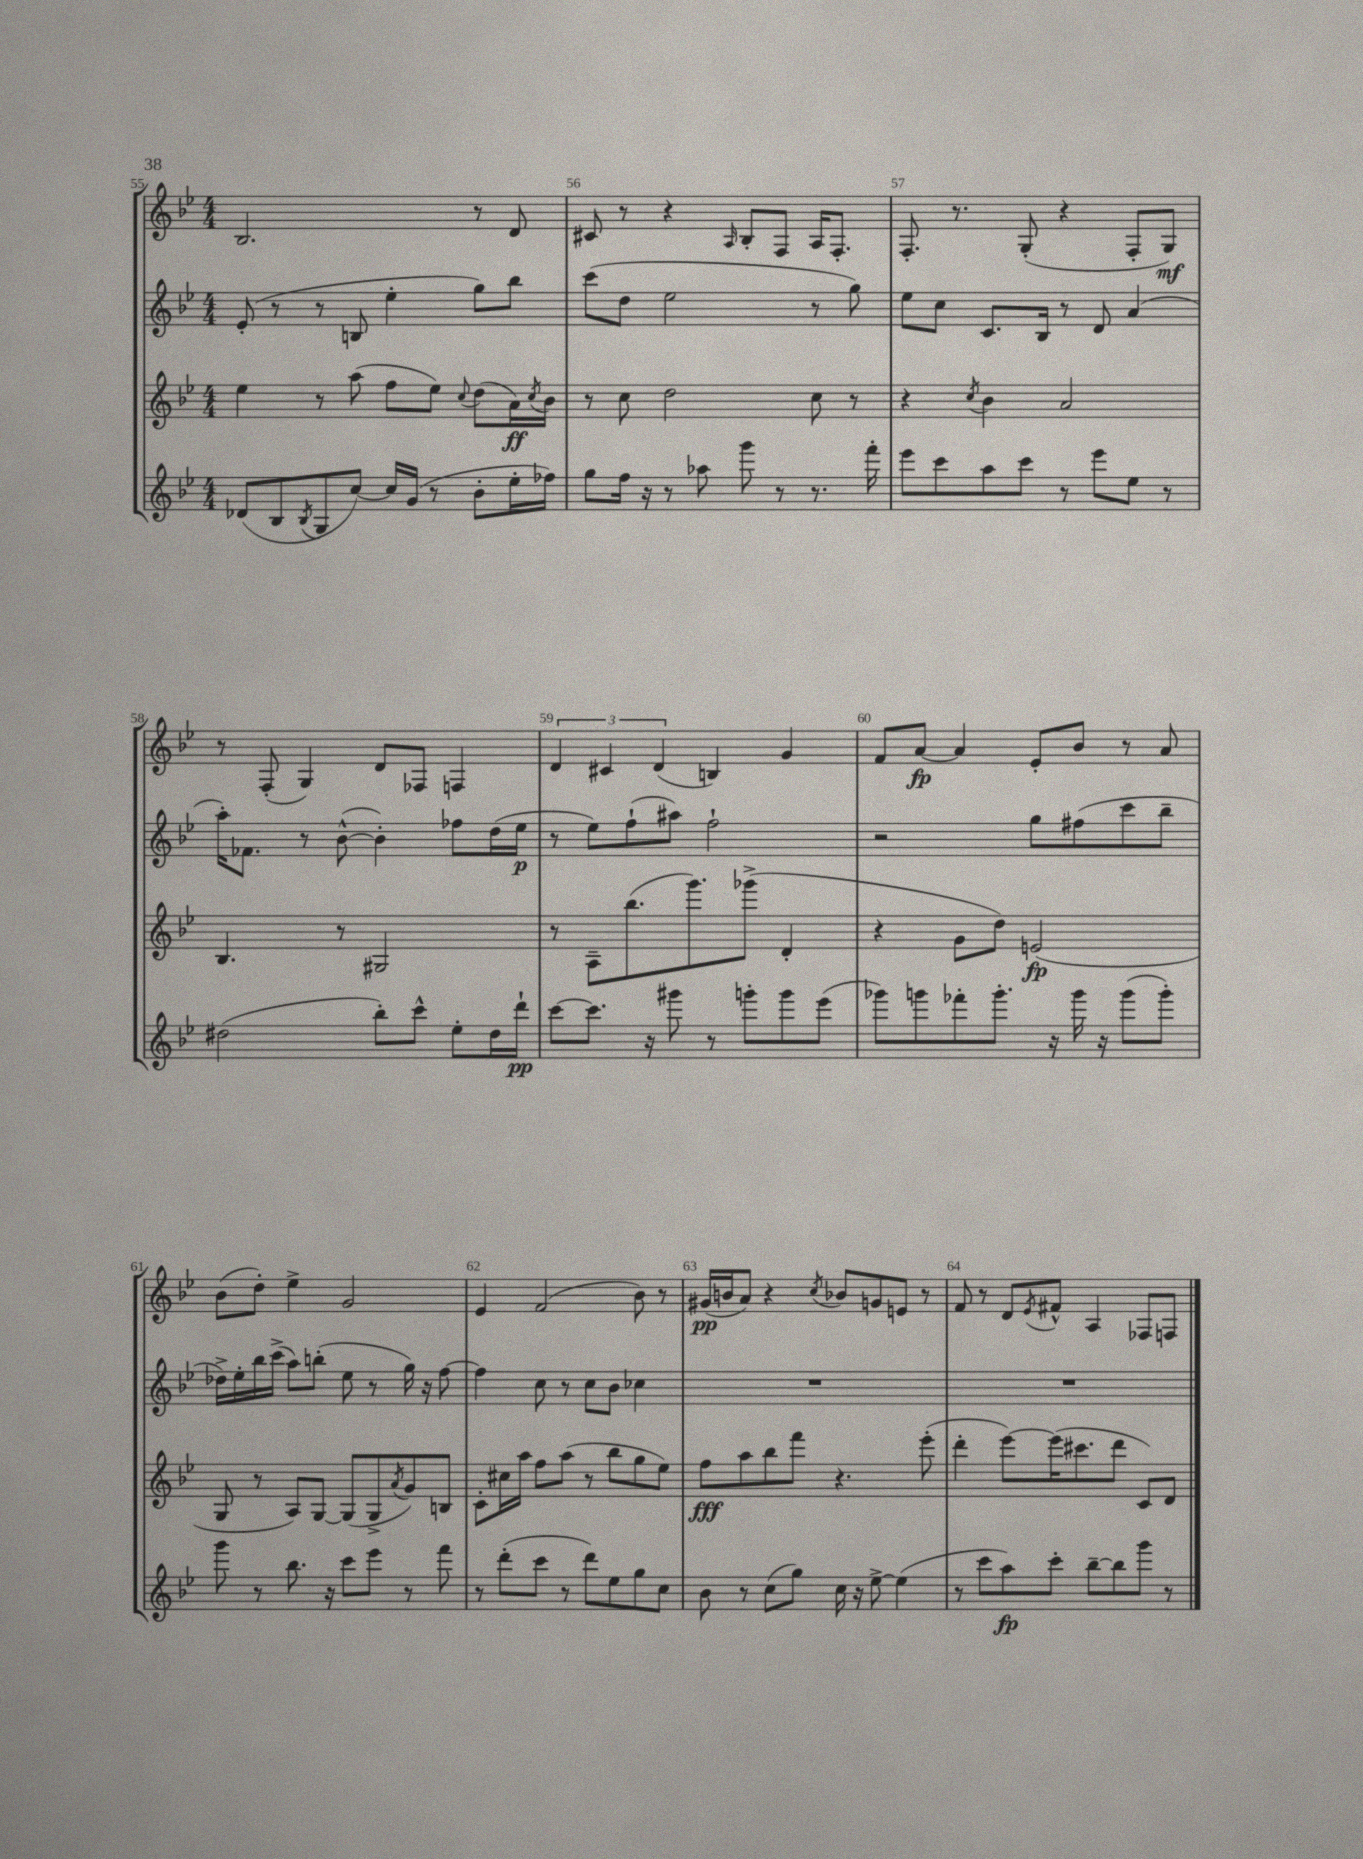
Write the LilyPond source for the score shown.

<<
\new StaffGroup <<
\new Staff = "s0" {
    \clef treble \key bes \major \numericTimeSignature \time 4/4
    bes2. r8 d'8 |
    cis'8 r8 r4 \grace { a16 } bes8-. f8 a16 f8.-. |
    f8.-. r8. g8-.( r4 f8-. g8\mf) |
    r8 f8-.( g4) d'8 fes8 f4 |
    \tuplet 3/2 { d'4 cis'4 d'4( } b4) g'4 |
    f'8 a'8~\fp a'4 ees'8-. bes'8 r8 a'8 |
    bes'8( d''8-.) ees''4-> g'2 |
    ees'4 f'2( bes'8) r8 |
    gis'16\pp( b'16 a'8) r4 \acciaccatura { c''8 } bes'8 g'8 e'8 r8 |
    f'8 r8 d'8 \acciaccatura { ees'8 } fis'8-^ a4 fes8 f8 \bar "|." |
}
\new Staff = "s1" {
    \clef treble \key bes \major \numericTimeSignature \time 4/4
    ees'8-.( r8 r8 b8 ees''4-. g''8) bes''8 |
    c'''8( d''8 ees''2 r8 g''8) |
    ees''8 c''8 c'8. bes16 r8 d'8 a'4( |
    a''16-.) fes'8. r8 bes'8~-^( bes'4-.) fes''8 d''16( ees''16\p |
    r8 ees''8) f''8-!( ais''8) f''2-! |
    r2 g''8 fis''8( c'''8 bes''8-- |
    des''16->) ees''16-. bes''16 c'''16->( a''8) b''8-.( ees''8 r8 g''16) r16 f''8~ |
    f''4 c''8 r8 c''8 bes'8 ces''4 |
    R1 |
    R1 \bar "|." |
}
\new Staff = "s2" {
    \clef treble \key bes \major \numericTimeSignature \time 4/4
    ees''4 r8 a''8( f''8 ees''8) \appoggiatura { c''8 } d''8( a'16\ff) \acciaccatura { c''8 } bes'16 |
    r8 c''8 d''2 c''8 r8 |
    r4 \acciaccatura { c''8 } bes'4 a'2 |
    bes4. r8 gis2 |
    r8 a8-- bes''8.( g'''8.) ges'''8->( d'4-. |
    r4 g'8 d''8) e'2\fp( |
    g8 r8 a8) g8~ g8( g8-> \acciaccatura { a'8 } g'8) b8 |
    c'8-. cis''16 a''16 f''8 a''8( r8 bes''8 g''8 ees''8) |
    f''8\fff a''8 bes''8 f'''8 r4. ees'''8-.( |
    d'''4-. ees'''8~) ees'''16( cis'''8. d'''8 c'8) d'8 \bar "|." |
}
\new Staff = "s3" {
    \clef treble \key bes \major \numericTimeSignature \time 4/4
    des'8( bes8 \acciaccatura { bes8 } g8 c''8~) c''16 g'16( r8 bes'8-. ees''16-. fes''16) |
    g''8 f''16 r16 r8 aes''8 g'''8 r8 r8. f'''16-. |
    ees'''8 c'''8 a''8 c'''8 r8 ees'''8 ees''8 r8 |
    dis''2( bes''8-.) c'''8-^ ees''8-. dis''16 d'''16-!\pp |
    c'''8~ c'''8. r16 gis'''8 r8 g'''8-. g'''8 ees'''8( |
    ges'''8) g'''8 fes'''8-. g'''8.-. r16 g'''16 r16 g'''8( g'''8-.) |
    g'''8 r8 bes''8. r16 c'''8 ees'''8 r8 f'''8 |
    r8 d'''8-.( c'''8 r8 d'''8) ees''8 g''8 c''8 |
    bes'8 r8 c''8( g''8) c''16 r16 ees''8~-> ees''4( |
    r8 c'''8 a''8\fp) c'''8-. bes''8~-- bes''8 g'''8 r8 \bar "|." |
}
>>
>>
\layout { \context { \Score currentBarNumber = #55 \override BarNumber.break-visibility = ##(#f #t #t) barNumberVisibility = #all-bar-numbers-visible } }
